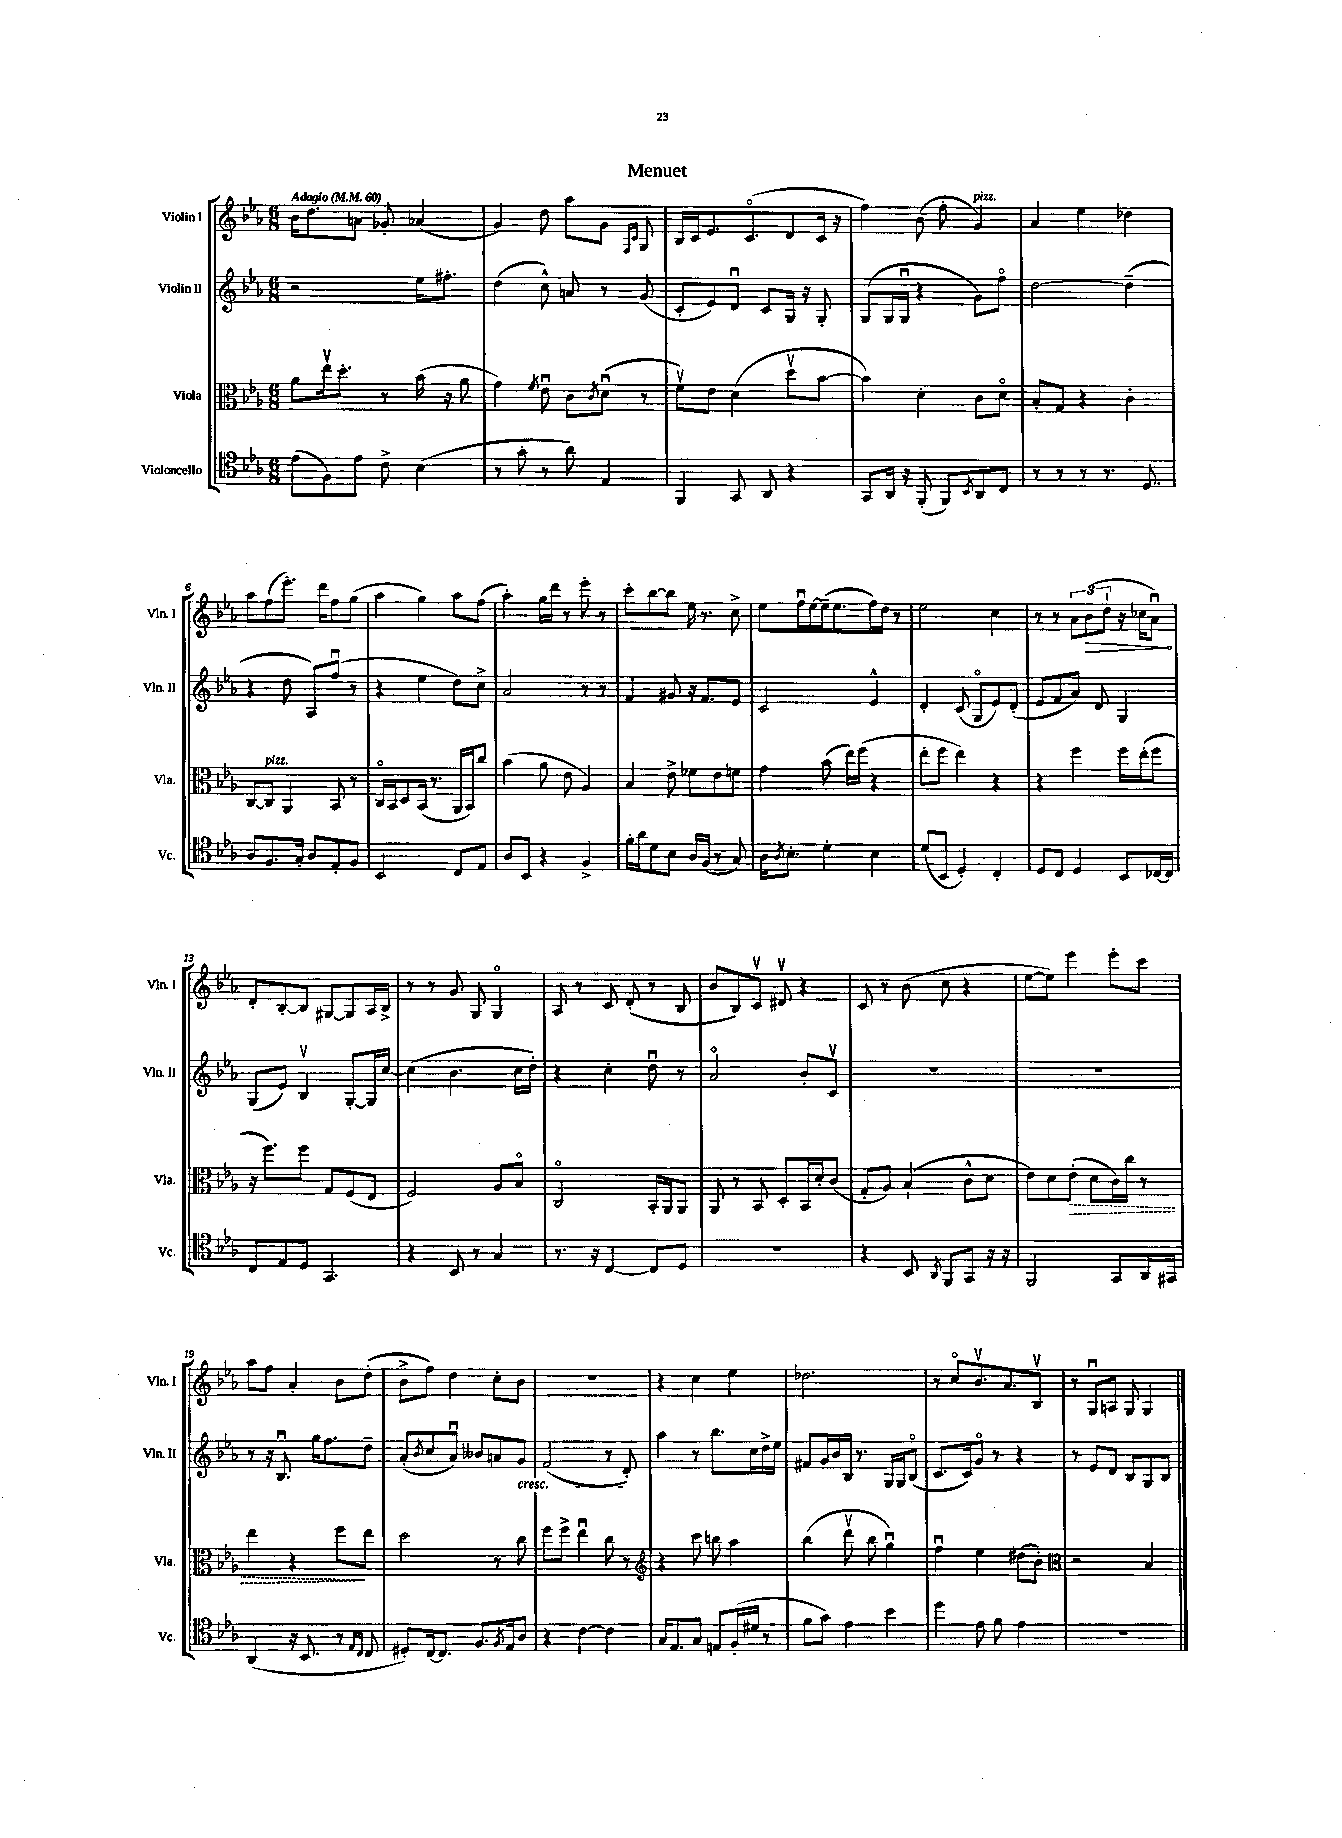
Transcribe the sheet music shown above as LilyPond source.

\header { title = "Menuet" }
<<
\new StaffGroup <<
\new Staff = "s0" \with { instrumentName = "Violin I" shortInstrumentName = "Vln. I" } {
    \clef treble \key ees \major \numericTimeSignature \time 6/8 \tempo "Adagio" 4 = 60
    bes'16 d''8. a'8 ges'8-. aes'4( |
    g'4) d''8 aes''8 g'8 \grace { f16 c'16 } g8 |
    bes16 c'16 ees'8. c'8.\flageolet( d'8 c'16 r16 |
    f''4) bes'8( f''8-. g'4^\markup { \italic "pizz." }) |
    aes'4 ees''4 des''4 |
    aes''8 f''8( ees'''8.-.) d'''16 f''8 g''8( |
    aes''4 g''4) aes''8 f''8( |
    aes''4-.) g''16 d'''16 r8 ees'''8-. r8 |
    c'''8-. bes''8~ bes''8 ees''16 r8. c''8-> |
    ees''8 f''16\downbow ees''16~ ees''16--( ees''8. f''16) d''16 r8 |
    ees''2 c''4 |
    r8 r8 \tuplet 3/2 { aes'8 \once \override Hairpin.circled-tip = ##t bes'8\>( d''8-! } r16 ces''16 aes'8\downbow\!) |
    d'8-. bes8~-. bes8 gis8~ gis8 aes16 bes16-> |
    r8 r8 g'8 g8 g4\flageolet |
    aes8 r8 c'8 d'8-.( r8 bes8 |
    bes'8 bes8) c'8\upbow dis'8\upbow r4 |
    c'8 r8 bes'8( c''8 r4 |
    ees''8~ ees''8) ees'''4 ees'''8-. c'''8 |
    aes''8 f''8 aes'4-. bes'8 d''8-.( |
    bes'8-> f''8) d''4 c''8-. bes'8 |
    R2. |
    r4 c''4 ees''4 |
    des''2. |
    r8 c''8\flageolet bes'8.\upbow aes'8. bes8\upbow |
    r8 g8\downbow a8 g8 g4 \bar "|." |
}
\new Staff = "s1" \with { instrumentName = "Violin II" shortInstrumentName = "Vln. II" } {
    \clef treble \key ees \major \numericTimeSignature \time 6/8
    r2 ees''16 fis''8.-. |
    d''4( c''8-^) a'8 r8 g'8( |
    c'8-. ees'8) d'8\downbow c'8 g16 r16 g8-. |
    g8( g16 g16\downbow r4 g'8) f''8\flageolet |
    d''2~ d''4--( |
    r4 d''8 aes8) f''8\downbow( r8 |
    r4 ees''4 d''8) c''8-> |
    aes'2 r8 r8 |
    f'4 gis'8 r16 f'8. ees'8 |
    c'2 ees'4-^ |
    d'4-. c'8( g8\flageolet ees'8) d'8-.( |
    ees'8 f'8 aes'8) d'8 g4 |
    g8( ees'8) bes4\upbow g8~-. g16 c''16~ |
    c''4( bes'4. c''16 d''16-.) |
    r4 c''4-. d''8\downbow r8 |
    aes'2\flageolet bes'8-. c'8\upbow |
    R2. |
    R2. |
    r8 r16 bes8.\downbow g''16 f''8. d''8-- |
    aes'8-.( \acciaccatura { bes'8 } c''8 aes'8\downbow) beses'8 a'8 g'8\cresc |
    f'2( r8 d'8-.\!) |
    aes''4 r8 bes''8. c''16 d''16-> ees''16 |
    fis'8 g'16 bes'16 bes16 r8. g16 g16 bes8\flageolet( |
    c'8. c'16) g'8\flageolet r8 r4 |
    r8 ees'8 d'8 bes8 g8 bes8 \bar "|." |
}
\new Staff = "s2" \with { instrumentName = "Viola" shortInstrumentName = "Vla." } {
    \clef alto \key ees \major \numericTimeSignature \time 6/8
    aes'8 ees''16\upbow d''8.-. r8 bes'16( r16 aes'8 |
    g'4) \acciaccatura { f'8 } ees'8\downbow c'8 \acciaccatura { c'8 } d'8\downbow( r8 |
    f'8\upbow) ees'8 d'4( d''8\upbow bes'8~ |
    bes'4) d'4-. c'8 d'8\flageolet |
    bes8-. g8 r4 c'4-. |
    c8~ c8^\markup { \italic "pizz." } aes,4 bes,8 r8 |
    c16\flageolet bes,16 d8 bes,16( r8. aes,16 bes,16) c''8 |
    bes'4( aes'8 ees'8 aes4) |
    bes4 ees'8-> fes'8 ees'8 f'8 |
    g'4 bes'8( ees''16) f''16( r4 |
    ees''8-. f''8 ees''4) r4 |
    r4 f''4 f''16 ees''16-.( f''8 |
    r16 f''8.) f''8 g8 f8( ees8 |
    f2) aes8 bes8\flageolet |
    c2\flageolet bes,16-. aes,16 aes,8 |
    aes,8 r8 bes,8 d8-. bes,16 d'16-. c'8( |
    g8-. aes8) bes4-!( c'8-^ d'8 |
    ees'8) d'8 \once \override Hairpin.style = #'dashed-line ees'8-.\>( d'8 c'16) c''16 r8 |
    ees''4 r4 f''8\! ees''8 |
    d''2 r8 c''8 |
    f''8 f''8-> ees''4\downbow c''8 r8 |
    \clef treble r4 c'''8 b''8 aes''4 |
    bes''4( d'''8\upbow bes''8 g''4\downbow) |
    f''4\downbow ees''4 dis''8( bes'8-.) |
    \clef alto r2 bes4 \bar "|." |
}
\new Staff = "s3" \with { instrumentName = "Violoncello" shortInstrumentName = "Vc." } {
    \clef tenor \key ees \major \numericTimeSignature \time 6/8
    ees'8( f8) ees'8 c'8-> bes4( |
    r8 g'8-. r8 aes'8) ees4 |
    f,4 g,8 aes,8 r4 |
    g,8 aes,16 r16 f,8-.( f,8) \acciaccatura { bes,8 } aes,8 c8 |
    r8 r8 r8 r8. d8. |
    aes8 f8. g16-. aes8 ees8-. f8 |
    bes,2 c8 ees8 |
    aes8 bes,8 r4 f4-> |
    f'16-. aes'16 d'8 bes8 aes16 f16( r8 g8) |
    aes16 \acciaccatura { aes8 } bes8.-. d'4-. bes4 |
    d'8( bes,8 d4-.) c4-. |
    d8 c8 d4 bes,8 ces16~ ces16 |
    c8 ees8 d8 g,4. |
    r4 bes,8 r8 g4 |
    r8. r16 c4~ c8 d8 |
    R2. |
    r4 bes,8 \acciaccatura { aes,8 } f,8 g,8 r16 r16 |
    f,2 g,8 aes,16 gis,16 |
    aes,4( r16 bes,8. r8 \grace { ees16 c16 } c8 |
    dis8-.) c16~ c8. f8. \acciaccatura { f8 } ees16 aes8 |
    r4 c'4~ c'4 |
    g16 ees8. g8 e8 f16-.( dis'16 r8 |
    f'8 g'8) ees'4 bes'4 |
    d''4 ees'8 f'8 ees'4 |
    R2. \bar "|." |
}
>>
>>
